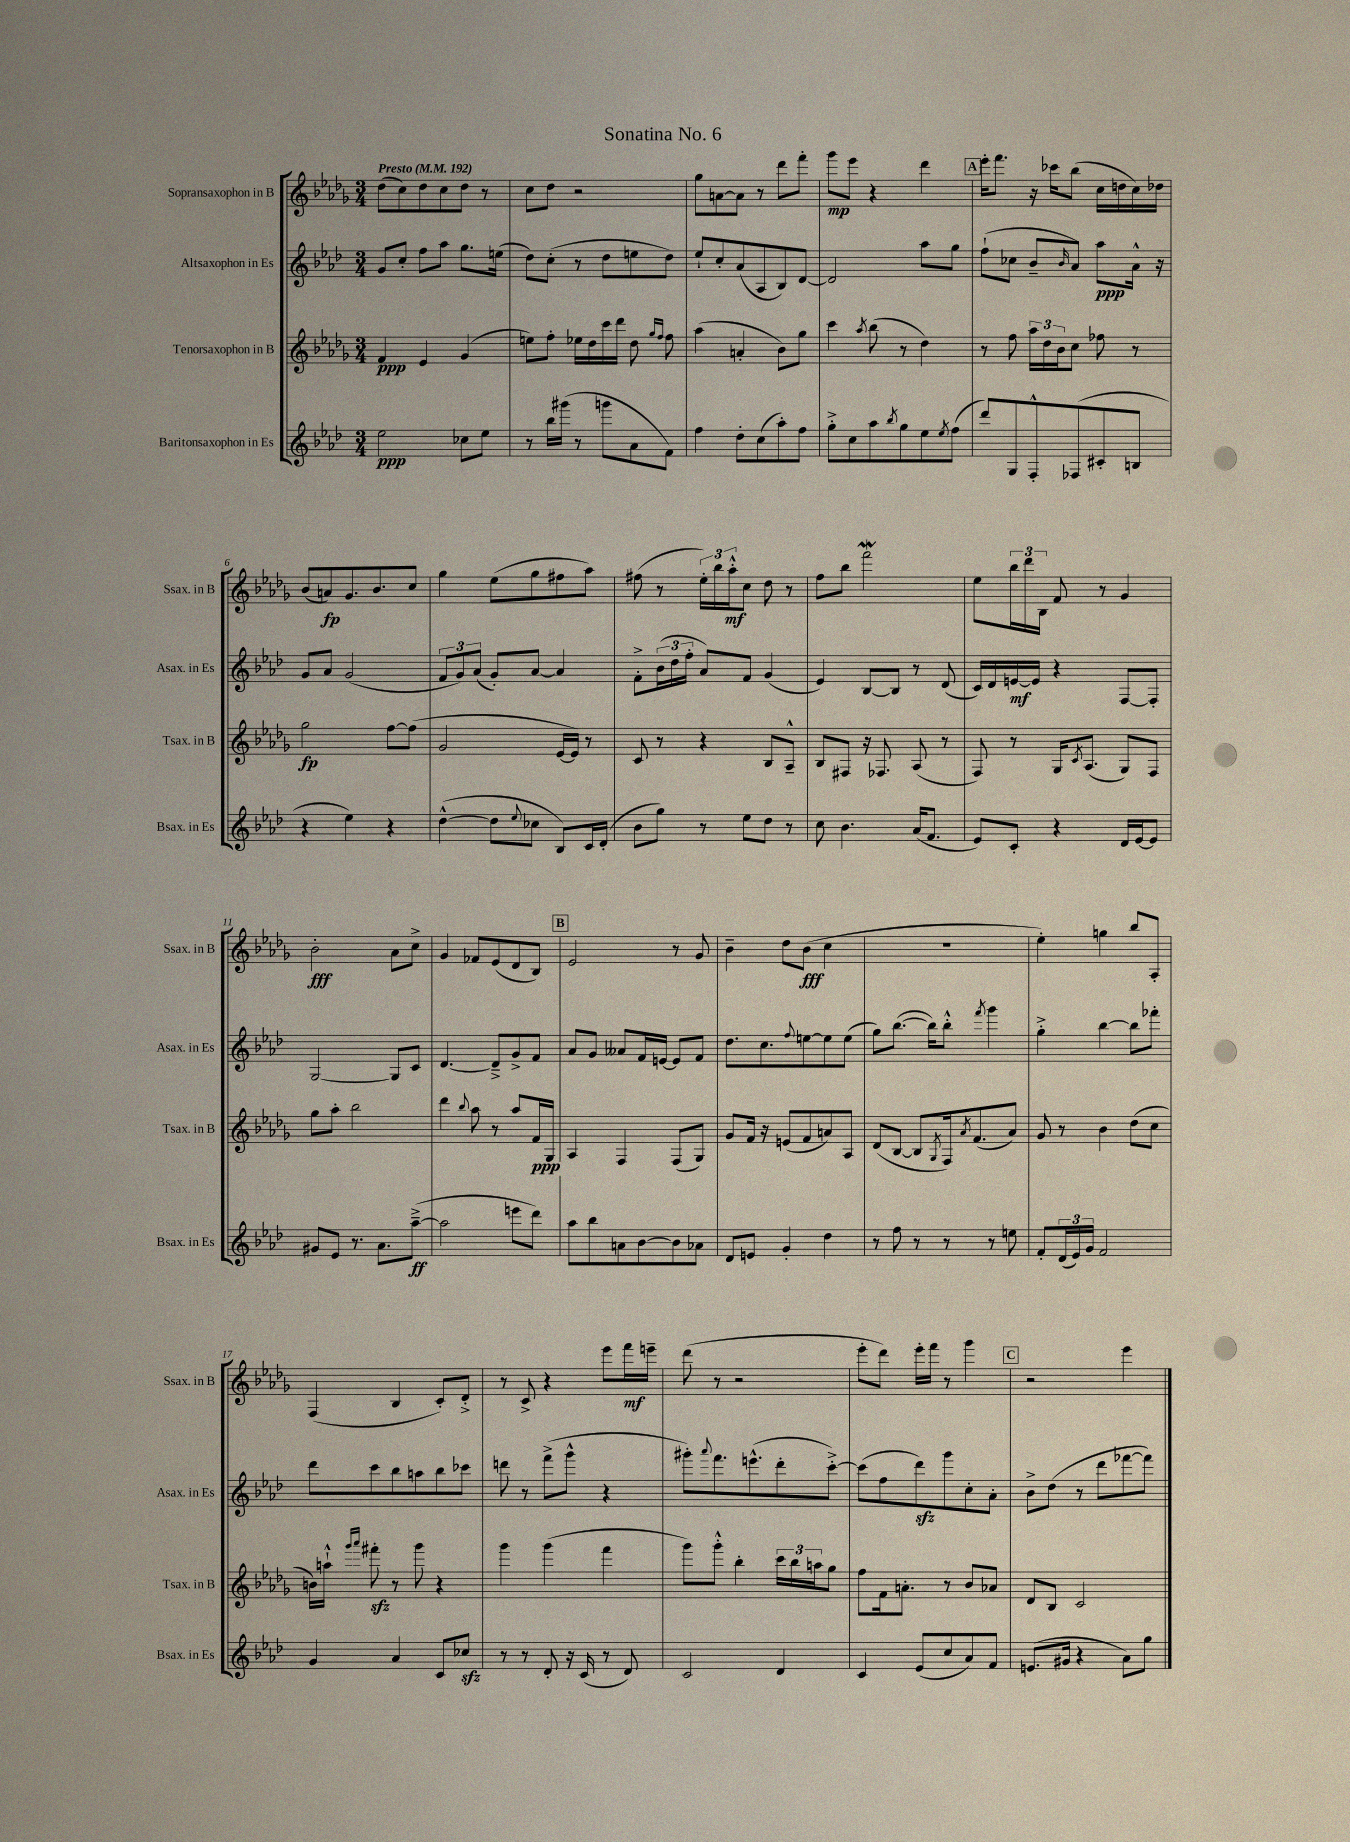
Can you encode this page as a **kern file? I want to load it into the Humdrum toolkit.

**kern	**kern	**kern	**kern
*staff4	*staff3	*staff2	*staff1
*clefG2	*clefG2	*clefG2	*clefG2
*k[b-e-a-d-]	*k[b-e-a-d-g-]	*k[b-e-a-d-]	*k[b-e-a-d-g-]
*M3/4	*M3/4	*M3/4	*M3/4
*MM192	*MM192	*MM192	*MM192
2ee-\	4f/	8g/L	(8dd-\L
.	.	8cc'/J	8cc\)
.	4e-/	8ff\L	8dd-\
.	.	8aa-\J	8cc\
8cc-\L	(4g-/	8.gg\L	8dd-\J
8ee-\J	.	.	8r
.	.	(16ee\Jk	.
=	=	=	=
8r	8ee\L)	8dd-\L)	8cc\L
16bb-\LL	8ff'\J	(8cc'\J	8dd-\J
(16ggg#\JJ	.	.	.
8r	16ee-\LL	8r	2r
.	16dd-\	.	.
8ggg\L	16ccc\	8dd-\L	.
.	16ddd-\JJ	.	.
8a-\	8dd-\	8ee\	.
.	16qqgg-/LL	.	.
.	16qqff/JJ	.	.
8f\J)	8ff\	8dd-\J)	.
=	=	=	=
4ff\	(4aa-\	8ee-`/L	8gg-\L
.	.	8cc'/	[8a\
8dd-'\L	4a'/	(8a-/	8a\]J
(8cc\	.	8A-/	8r
8aa-'\)	8b-\L)	8B-/)	8ddd-\L
8ff\J	8gg-\J	[8d-/J	8fff'\J
=	=	=	=
8gg'^\L	4ccc\	2d-/]	8ggg-\L
8cc\	.	.	8eee-\J
.	8qaa-/	.	.
8aa-\	(8bb-\	.	4r
8qbb-/	.	.	.
8gg\	8r	.	.
8ee-\	4dd-\)	8aa-\L	4ddd-\
8qee-/	.	.	.
(8ff\J	.	8gg\J	.
=	=	=	=
8ddd-/L)	8r	(8ff`\L	16eee-'\LK
.	.	.	8.fff\J
8G/	8ff\	8cc-\J	.
8F'^^/	24aa-\LL	8b-~/L	16r
.	24dd-\	.	.
.	.	.	16ccc-\LK
.	24b-\J	.	.
.	.	16qqb-/	.
(8F-/	8cc\J	8a-/J)	(8bb-\J
8c#'/	8ff-\	8aa-\L	16cc\LL
.	.	.	16dd\
8B/J	8r	16a-^^\Jk	16cc\)
.	.	16r	16dd-\JJ
=	=	=	=
4r	2gg-\	8g/L	(8b-/L
.	.	8a-/J	8a/)
4ee-\)	.	(2g/	8.g-/
.	.	.	8.b-/
4r	[8ff\L	.	.
.	(8ff\]J	.	8cc/J
=	=	=	=
([4dd-^^\	2g-/	12f/L	4gg-\
.	.	12g/)	.
.	.	(12a-/J	.
8dd-\]L	.	8g'/L)	(8ee-\L
8qqee-/	.	.	.
8cc-\J	.	[8a-/J	8gg-\
8B-/L)	[16e-/LL	4a-/]	8ff#\
.	16e-/]JJ)	.	.
16c/L	8r	.	8aa-\J)
(16d-'/JJ	.	.	.
=	=	=	=
8b-\L	8c/	8f'^\L	(8ff#\
8gg\J)	8r	(24b-\L	8r
.	.	24dd-\	.
.	.	24ff'\JJ	.
8r	4r	8a-/L)	24ee-'\LL)
.	.	.	24bb-\
.	.	.	24aa-'^^\J
8ee-\L	.	8f/J	8cc\J
8dd-\J	8B-/L	(4g/	8dd-\
8r	8A-~^^/J	.	8r
=	=	=	=
8cc\	8B-/L	4e-/)	8ff\L
4.b-\	8F#/J	.	8bb-\J
.	16r	[8B-/L	2fff\
.	8.F-/	.	.
.	.	8B-/]J	.
(16a-/LK	(8A-/	8r	.
8.f/J	.	.	.
.	8r	(8d-/	.
=	=	=	=
8e-/L)	8F/)	16c/LL)	8ee-\L
.	.	16d-/	.
8c'/J	8r	[16e/	24bb-\L
.	.	.	24ddd-\
.	.	16e/]JJ	.
.	.	.	24B-\JJ
4r	16G-/LK	4r	8f/
.	8qc/	.	.
.	(8.A-/J	.	.
.	.	.	8r
16d-/LL	8G-/L)	[8F/L	4g-/
[16e-/J	.	.	.
8e-/]J	8F/J	8F'/]J	.
=	=	=	=
8g#/L	8gg-\L	[2G/	2b-'\
8e-/J	8aa-'\J	.	.
8.r	2bb-\	.	.
8.a-\L	.	.	.
.	.	8G/]L	8a-\L
([8aa-~^\J	.	8c/J	8cc^\J
=	=	=	=
2aa-\]	4ddd-\	[4.d-/	4g-/
.	8qqbb-/	.	.
.	8aa-\	.	8f-/L
.	8r	8d-~^/]L	(8e-/
8eee\L	8aa-/L	8g^/	8d-/
8ddd-\J)	16f/L	8f/J	8B-/J)
.	16G-/JJ	.	.
=	=	=	=
8aa-\L	4A-/	8a-/L	2e-/
8bb-\	.	8g/J	.
8a\	4F/	8a--/L	.
[8b-\	.	16f/L	.
.	.	[16e/JJ	.
8b-\]	(8F/L	8e/]L	8r
8a-\J	8G-/J)	8f/J	8g-/
=	=	=	=
8d-/L	8g-/L	8.dd-\L	4b-~\
8e/J	16f/Jk	.	.
.	16r	8.cc\	.
4g'/	(8e/L	.	8dd-\L
.	.	8qqff/	.
.	8f/	[8ee\	(8b-\J
4dd-\	8a/)	8ee\]	4cc\
.	8A-/J	(8ee\J	.
=	=	=	=
8r	(8d-/L	8gg\L)	2.r
8ff\	[8B-/J	([8.bb-\J	.
8r	8B-/]L	.	.
.	.	16bb-\]LK)	.
.	8qG-/	.	.
8r	16F/k)	8bb-'^^\J	.
.	8qa-/	.	.
.	(8.f/	.	.
.	.	8qfff/	.
8r	.	4ggg\	.
8ee\	8a-/J)	.	.
=	=	=	=
8f'/L	8g-/	4gg'^\	4ee-'\)
(24d-/L	8r	.	.
24e-/)	.	.	.
24g/JJ	.	.	.
2f/	4b-\	[4bb-\	4gg\
.	(8dd-\L	8bb-\]L	8bb-/L
.	8cc\J	8fff-'\J	8A-'/J
=	=	=	=
4g/	16b\LL)	8ddd-\L	(4F/
.	16aa`^^\JJ	.	.
.	16qqggg-/LL	.	.
.	16qqaaa-/JJ	.	.
.	8fff#'\	8ccc\	.
4a-/	8r	8bb-\	4B-/
.	8ggg-\	8aa\	.
8c/L	4r	8bb-\	8c'/L)
8cc-/J	.	8ccc-\J	8d-'^/J
=	=	=	=
8r	4ggg-\	8ddd\	8r
8r	.	8r	8c^/
8d-'/	(4ggg-\	(8fff^\L	4r
16r	.	8ggg^^\J	.
(16c/	.	.	.
8r	4fff\	4r	8eee-\L
8d-/)	.	.	16fff\L
.	.	.	16eee~\JJ
=	=	=	=
2c/	8ggg-\L)	8ggg#'\L)	(8ddd-\
.	.	8qqaaa-/	.
.	8ggg-'^^\J	8.fff\	8r
.	4bb-'\	.	2r
.	.	(8.eee^^\	.
4d-/	24ccc\LL	8ddd-'\	.
.	24bb-\	.	.
.	24aa\J	.	.
.	8gg-\J	[8ccc'^\J)	.
=	=	=	=
4c/	8ff\L	(8ccc\]L	8eee-'\L
.	16f\k	8ff\	8ddd-\J)
.	8.a'\J	.	.
(8e-/L	.	8ddd-\)	16eee-'\LL
.	.	.	16fff\JJ
8cc/	8r	8ggg\	8r
8a-/)	8b-/L	8cc'\	4ggg-\
8f/J	8a-/J	8a-'\J	.
=	=	=	=
(8.e/L	8d-/L	8b-^\L	2r
.	8B-/J	(8dd-\J	.
16g#/Jk	.	.	.
4r	2c/	8r	.
.	.	8ddd-\L	.
8a-\L)	.	[8fff-\	4eee-\
8gg\J	.	8fff-\]J)	.
==	==	==	==
*-	*-	*-	*-
